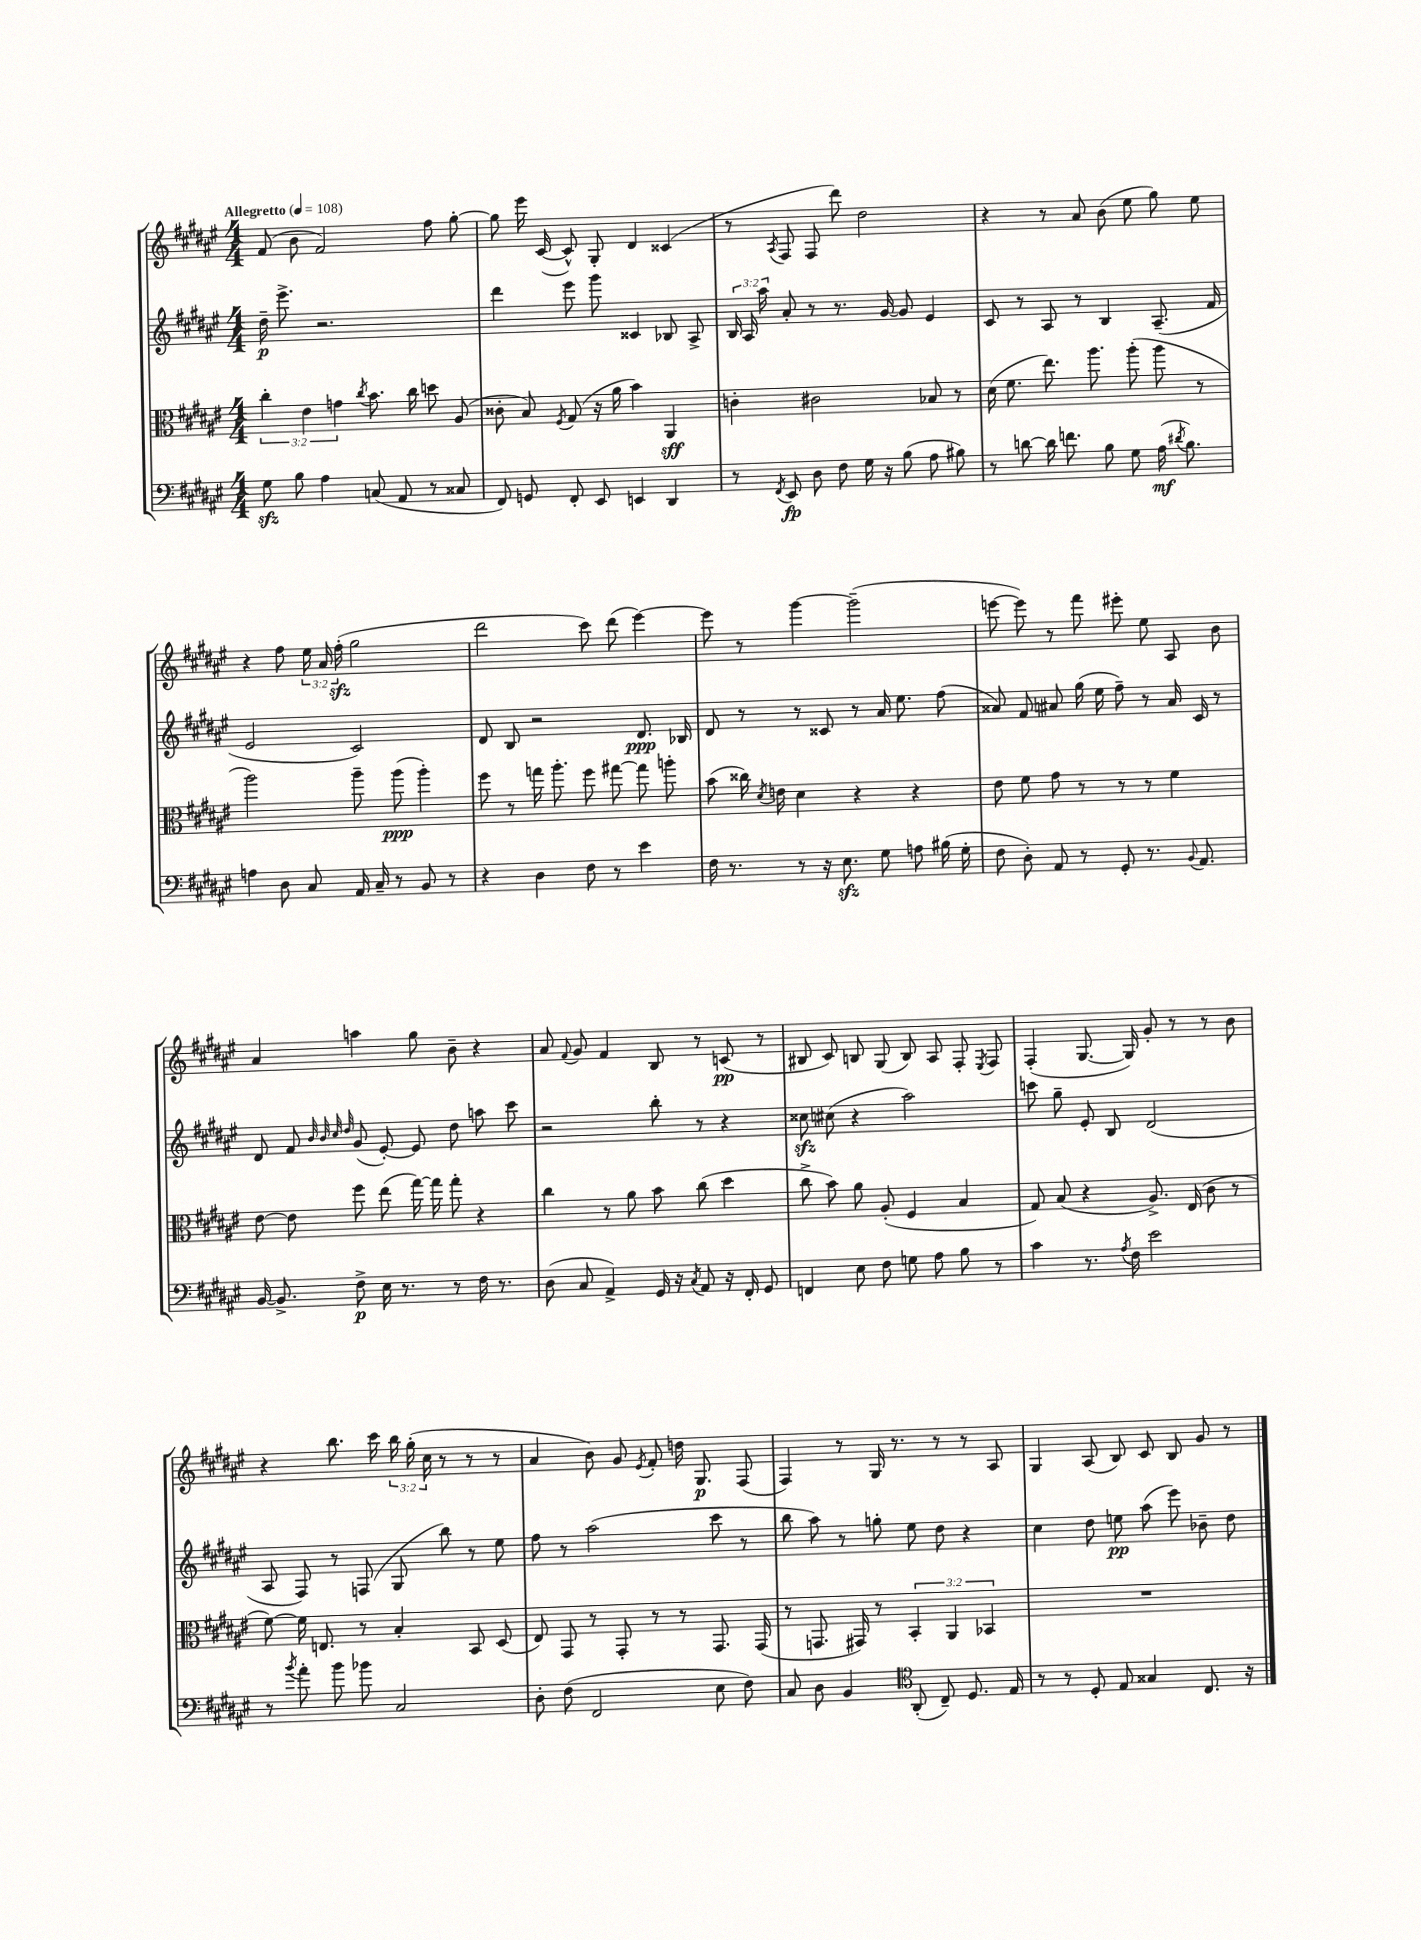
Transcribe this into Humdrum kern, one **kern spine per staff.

**kern	**dynam	**kern	**dynam	**kern	**dynam	**kern	**dynam
*part4	*part4	*part3	*part3	*part2	*part2	*part1	*part1
*staff4	*staff4	*staff3	*staff3	*staff2	*staff2	*staff1	*staff1
*clefF4	*	*clefC3	*	*clefG2	*	*clefG2	*
*k[f#c#g#d#a#e#]	*	*k[f#c#g#d#a#e#]	*	*k[f#c#g#d#a#e#]	*	*k[f#c#g#d#a#e#]	*
*M4/4	*	*M4/4	*	*M4/4	*	*M4/4	*
*MM108	*	*MM108	*	*MM108	*	*MM108	*
=1	=1	=1	=1	=1	=1	=1	=1
!	!	!	!	!	!	!LO:TX:a:B:t=Allegretto	!
8G#zz\	.	6cc#'\	.	16dd#~\	p	(8f#/	.
.	.	.	.	8.eee#^\	.	.	.
8B\	.	.	.	.	.	8b\	.
.	.	6e#\	.	.	.	.	.
4A#\	.	.	.	2.r	.	2f#/)	.
.	.	6gn\	.	.	.	.	.
.	.	8qcc#/	.	.	.	.	.
(8Cn/	.	8.b\	.	.	.	.	.
8AA#/	.	.	.	.	.	.	.
.	.	16cc#\	.	.	.	.	.
8r	.	8ddn\	.	.	.	8ff#\	.
8C##X/	.	(8A#/	.	.	.	[8gg#'\	.
=2	=2	=2	=2	=2	=2	=2	=2
8FF#/)	.	8c##X'\	.	4ddd#\	.	8gg#\]	.
8GGn/	.	8B/)	.	.	.	16eee#\	.
.	.	.	.	.	.	([16c#/	.
.	.	8qF#/	.	.	.	.	.
8FF#'/	.	(8G#/	.	8eee#\	.	8c#^^/])	.
8EE#/	.	16r	.	8ggg#\	.	8G#'/	.
.	.	16a#\	.	.	.	.	.
4EEn/	.	4b\)	.	4c##X/	.	4d#/	.
4DD#/	.	4AA#/	sff	8B-X/	.	(4c##X/	.
.	.	.	.	8A#^/	.	.	.
=3	=3	=3	=3	=3	=3	=3	=3
8r	.	4cn'\	.	24B/	.	8r	.
.	.	.	.	24A#/	.	.	.
.	.	.	.	24aa#\	.	.	.
8qFF#/	.	.	.	.	.	8qA#/	.
8EE#/	fp	.	.	8a#'/	.	8F#/	.
8D#\	.	2c#X\	.	8r	.	8F#/	.
8F#\	.	.	.	8.r	.	8ddd#\)	.
16G#\	.	.	.	.	.	2dd#\	.
16r	.	.	.	[16g#/	.	.	.
(8B\	.	.	.	8g#/]	.	.	.
8A#\	.	8B-X/	.	4e#/	.	.	.
8B#X\)	.	8r	.	.	.	.	.
=4	=4	=4	=4	=4	=4	=4	=4
8r	.	(16d#\	.	8c#/	.	4r	.
.	.	8.f#\	.	.	.	.	.
[8dn\	.	.	.	8r	.	.	.
16d\]	.	8.ee#\)	.	8A#/	.	8r	.
8.fn\	.	.	.	.	.	.	.
.	.	.	.	8r	.	8a#/	.
.	.	8.aa#\	.	.	.	.	.
8B\	.	.	.	4B/	.	(8b\	.
8G#\	.	(8aa#'\	.	.	.	8ee#\	.
(16A#\	mf	8aa#\	.	(8.A#~/	.	8gg#\)	.
8qd#X/	.	.	.	.	.	.	.
8.B\)	.	.	.	.	.	.	.
.	.	8r	.	.	.	8ee#\	.
.	.	.	.	16f#/	.	.	.
!!LO:LB:g=z
=5	=5	=5	=5	=5	=5	=5	=5
4An\	.	2aa#\)	.	2e#/	.	4r	.
8D#\	.	.	.	.	.	8ff#\	.
8C#/	.	.	.	.	.	24ee#\	.
.	.	.	.	.	.	24a#/	.
.	.	.	.	.	.	(24ff#zz'\	.
16AA#/	.	8aa#~\	.	2c#/)	.	2gg#\	.
16C#~/	.	.	.	.	.	.	.
8r	.	(8aa#\	ppp	.	.	.	.
8BB/	.	4aa#'\)	.	.	.	.	.
8r	.	.	.	.	.	.	.
=6	=6	=6	=6	=6	=6	=6	=6
4r	.	8ff#\	.	8d#/	.	2ddd#\	.
.	.	8r	.	8B/	.	.	.
4D#\	.	16ggn\	.	2r	.	.	.
.	.	8.aa#'\	.	.	.	.	.
8F#\	.	8ff#\	.	.	.	8ccc#\)	.
8r	.	[8gg#X\	.	.	.	(8ddd#\	.
4e#\	.	8gg#\]	.	8.d#/	ppp	[4eee#\)	.
.	.	8aan'\	.	.	.	.	.
.	.	.	.	16B-X/	.	.	.
=7	=7	=7	=7	=7	=7	=7	=7
16F#\	.	(8b\	.	8d#/	.	8eee#\]	.
8.r	.	.	.	.	.	.	.
.	.	16cc##X\)	.	8r	.	8r	.
.	.	8qd#/	.	.	.	.	.
.	.	16en\	.	.	.	.	.
8r	.	4d#\	.	8r	.	[4ggg#\	.
16r	.	.	.	8c##X/	.	.	.
8.E#zz\	.	.	.	.	.	.	.
.	.	4r	.	8r	.	(2ggg#~\]	.
8G#\	.	.	.	16a#/	.	.	.
.	.	.	.	8.ee#\	.	.	.
8An\	.	4r	.	.	.	.	.
(16B#X\	.	.	.	(8ff#\	.	.	.
16G#'\	.	.	.	.	.	.	.
=8	=8	=8	=8	=8	=8	=8	=8
8F#\	.	8e#\	.	8a##X/)	.	[8eeen\	.
8D#'\)	.	8f#\	.	8f#/	.	8eee\])	.
8AA#/	.	8g#\	.	8a#X/	.	8r	.
8r	.	8r	.	(16gg#\	.	8fff#\	.
.	.	.	.	16ee#\	.	.	.
8GG#'/	.	8r	.	8ff#~\)	.	8eee#X'\	.
8.r	.	8r	.	8r	.	8ee#\	.
.	.	4f#\	.	16a#/	.	8A#/	.
8qqBB/	.	.	.	.	.	.	.
8.AA#/	.	.	.	16c#/	.	.	.
.	.	.	.	8r	.	8b\	.
!!LO:LB:g=z
=9	=9	=9	=9	=9	=9	=9	=9
[16BB/	.	[8e#\	.	8d#/	.	4a#/	.
8.BB^/]	.	.	.	.	.	.	.
.	.	8e#\]	.	8f#/	.	.	.
.	.	.	.	32qqb/	.	.	.
.	.	.	.	32qqb/	.	.	.
.	.	.	.	32qqcc#/	.	.	.
.	.	.	.	32qqdd#/	.	.	.
8F#^\	p	8ff#\	.	(8g#/	.	4aan\	.
16E#\	.	(8ee#\	.	[8e#'/)	.	.	.
8.r	.	.	.	.	.	.	.
.	.	[16gg#\)	.	8e#/]	.	8gg#\	.
.	.	16gg#\]	.	.	.	.	.
8r	.	8gg#'\	.	8dd#\	.	8b~\	.
16F#\	.	4r	.	8aan\	.	4r	.
8.r	.	.	.	.	.	.	.
.	.	.	.	8ccc#\	.	.	.
=10	=10	=10	=10	=10	=10	=10	=10
(8D#\	.	4cc#\	.	2r	.	8a#/	.
.	.	.	.	.	.	8qqf#/	.
8C#/	.	.	.	.	.	8g#/	.
4AA#^/)	.	8r	.	.	.	4f#/	.
.	.	8a#\	.	.	.	.	.
16GG#/	.	8b\	.	8bb'\	.	8B/	.
16r	.	.	.	.	.	.	.
8qC#/	.	.	.	.	.	.	.
8AA#/	.	(8cc#\	.	8r	.	8r	.
16r	.	4dd#\	.	4r	.	(8cn/	pp
16FF#'/	.	.	.	.	.	.	.
8GG#/	.	.	.	.	.	8r	.
=11	=11	=11	=11	=11	=11	=11	=11
4FFn/	.	8cc#^\	.	8cc##Xzz\	.	8B#X/	.
.	.	8b\)	.	(8cc#X\	.	8c#/)	.
8E#\	.	8a#\	.	4r	.	8Bn/	.
8F#\	.	(8A#'/	.	.	.	(8G#/	.
8Gn\	.	4F#/	.	2aa#\)	.	8B/)	.
8A#\	.	.	.	.	.	8A#/	.
8B\	.	4B/	.	.	.	8F#'/	.
.	.	.	.	.	.	8qE#/	.
8r	.	.	.	.	.	8F#/	.
=12	=12	=12	=12	=12	=12	=12	=12
4c#\	.	8G#/)	.	8cccn\	.	(4F#'/	.
.	.	(8B/	.	8gg#~\	.	.	.
8.r	.	4r	.	8e#'/	.	[8.G#/	.
.	.	.	.	8B/	.	.	.
8qA#/	.	.	.	.	.	.	.
16F#\	.	.	.	.	.	16G#/])	.
2e#\	.	8.A#^/)	.	(2d#/	.	8g#'/	.
.	.	.	.	.	.	8r	.
.	.	(16E#/	.	.	.	.	.
.	.	8c#\	.	.	.	8r	.
.	.	8r	.	.	.	8b\	.
!!LO:LB:g=z
=13	=13	=13	=13	=13	=13	=13	=13
8r	.	[8f#\)	.	8A#/	.	4r	.
8qb/	.	.	.	.	.	.	.
8a#'\	.	16f#\]	.	8F#/)	.	.	.
.	.	8.En/	.	.	.	.	.
8b\	.	.	.	8r	.	8.bb\	.
8b-X\	.	8r	.	(8Fn/	.	.	.
.	.	.	.	.	.	16ccc#\	.
2C#/	.	4B'/	.	8G#/	.	24bb\	.
.	.	.	.	.	.	(24gg#'\	.
.	.	.	.	.	.	24cc#\	.
.	.	.	.	8bb\)	.	8r	.
.	.	8BB/	.	8r	.	8r	.
.	.	(8D#/	.	8ee#\	.	8r	.
=14	=14	=14	=14	=14	=14	=14	=14
8D#'\	.	8E#/)	.	8ff#\	.	4a#/	.
(8F#\	.	8GG#/	.	8r	.	.	.
2FF#/	.	8r	.	(2aa#\	.	8b\)	.
.	.	8GG#'/	.	.	.	8g#/	.
.	.	.	.	.	.	8qe#/	.
.	.	8r	.	.	.	8f#'/	.
.	.	8r	.	.	.	16ddn\	.
.	.	.	.	.	.	8.G#/	p
8E#\	.	8.GG#/	.	8ccc#\	.	.	.
8F#\)	.	.	.	8r	.	(8F#/	.
.	.	(16GG#/	.	.	.	.	.
=15	=15	=15	=15	=15	=15	=15	=15
8C#/	.	8r	.	8bb\	.	4F#/)	.
8D#\	.	8.GGn/	.	8aa#\)	.	.	.
4BB/	.	.	.	8r	.	8r	.
.	.	16GG#X/)	.	.	.	.	.
.	.	8r	.	8ggn'\	.	16G#/	.
.	.	.	.	.	.	8.r	.
*clefC4	*	*	*	*	*	*	*
(8AA#'/	.	6BB'/	.	8ee#\	.	.	.
8C#~/)	.	.	.	8dd#\	.	8r	.
.	.	6AA#/	.	.	.	.	.
8.D#/	.	.	.	4r	.	8r	.
.	.	6BB-X/	.	.	.	.	.
.	.	.	.	.	.	8A#/	.
16E#/	.	.	.	.	.	.	.
=16	=16	=16	=16	=16	=16	=16	=16
8r	.	1r	.	4cc#\	.	4G#/	.
8r	.	.	.	.	.	.	.
8D#'/	.	.	.	8dd#\	.	(8A#/	.
8E#/	.	.	.	8een\	pp	8B/)	.
4G##X/	.	.	.	(8aa#\	.	8c#/	.
.	.	.	.	8eee#\)	.	8B/	.
8.C#/	.	.	.	8b-X~\	.	8g#/	.
.	.	.	.	8dd#\	.	8r	.
16r	.	.	.	.	.	.	.
==	==	==	==	==	==	==	==
*-	*-	*-	*-	*-	*-	*-	*-
